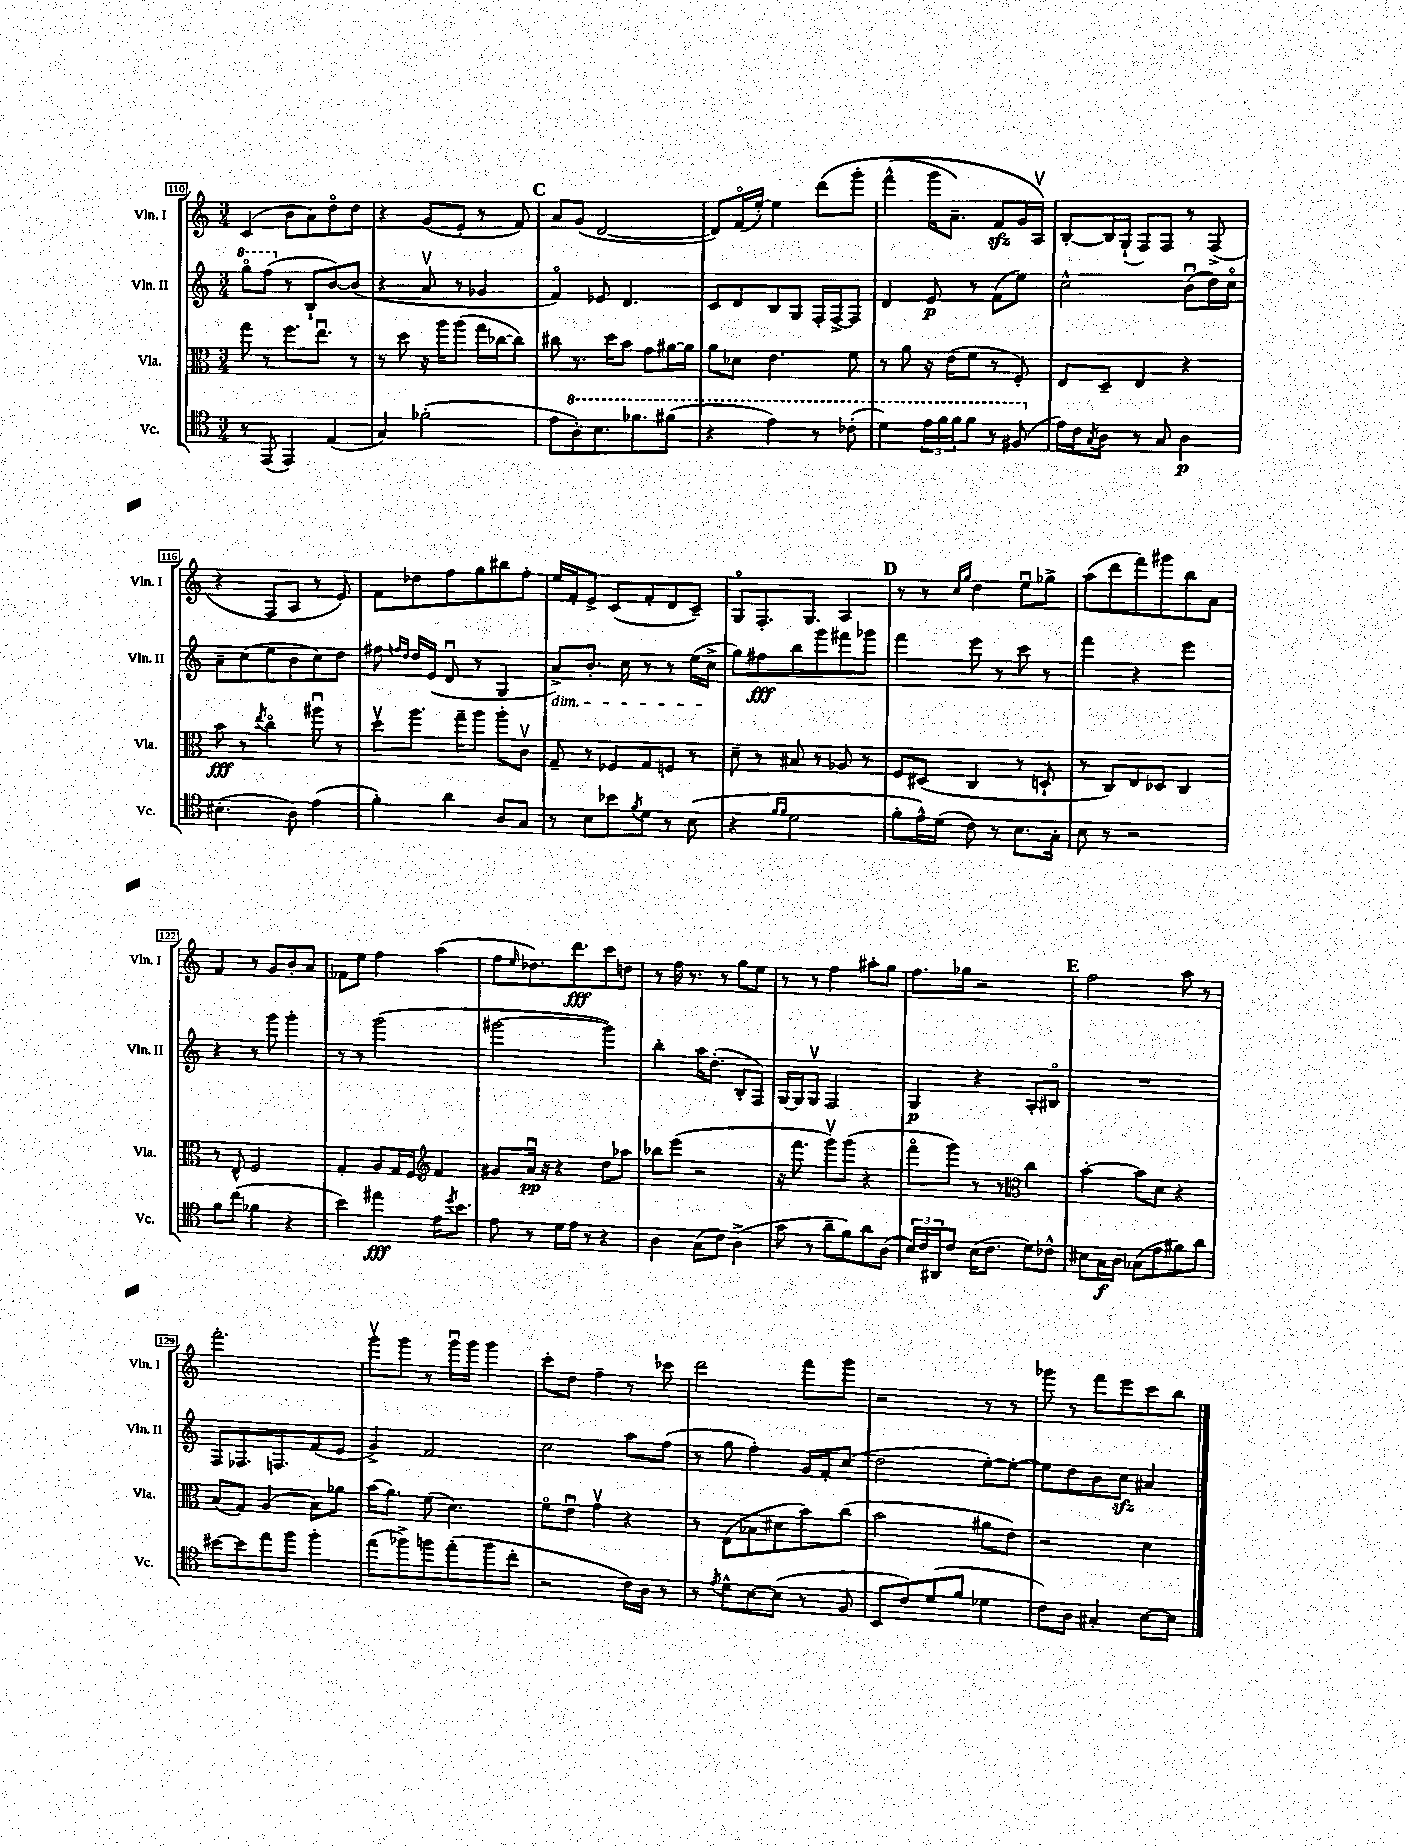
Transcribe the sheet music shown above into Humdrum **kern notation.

**kern	**dynam	**kern	**dynam	**kern	**dynam	**kern	**dynam
*part4	*part4	*part3	*part3	*part2	*part2	*part1	*part1
*staff4	*staff4	*staff3	*staff3	*staff2	*staff2	*staff1	*staff1
*I"Vc.	*	*I"Vla.	*	*I"Vln. II	*	*I"Vln. I	*
*I'Vc.	*	*I'Vla.	*	*I'Vln. II	*	*I'Vln. I	*
*clefC4	*	*clefC3	*	*clefG2	*	*clefG2	*
*k[]	*	*k[]	*	*k[]	*	*k[]	*
*M3/4	*	*M3/4	*	*M3/4	*	*M3/4	*
*	*	*	*	*8va	*	*	*
=110	=110	=110	=110	=110	=110	=110	=110
8r	.	8gg\	.	8ggg\L	.	(4c/	.
(8EE/	.	8r	.	(8fff\J	.	.	.
*	*	*	*	*X8va	*	*	*
4EE/)	.	8.ff\L	.	8r	.	8b\L	.
.	.	.	.	8B`/L	.	8a\)	.
.	.	8.eeu\J	.	.	.	.	.
(4E/	.	.	.	[8b/)	.	8dd\	.
.	.	8r	.	(8b/J]	.	8dd\J	.
=111	=111	=111	=111	=111	=111	=111	=111
4G/)	.	8r	.	4r	.	4r	.
.	.	8dd\	.	.	.	.	.
(2f-X'\	.	16r	.	8av/	.	(8g/L	.
.	.	16aa\KL	.	.	.	.	.
.	.	(8aa\J	.	8r	.	8e'/J	.
.	.	16gg\LL	.	4g-X/	.	8r	.
.	.	[16cc-X\J	.	.	.	.	.
.	.	8cc-\J])	.	.	.	8f/)	.
!!LO:REH:place=s1:t=C
=112	=112	=112	=112	=112	=112	=112	=112
8e\L	.	8cc#X\	.	4f/)	.	8a/L	.
*8va	*	*	*	*	*	*	*
8a'\)	.	8.r	.	.	.	(8g/J	.
8.b\	.	.	.	8e-X/	.	[2d/	.
.	.	16dd\KL	.	.	.	.	.
.	.	8b\J	.	4.d/	.	.	.
8.ff-X\	.	.	.	.	.	.	.
.	.	8g\L	.	.	.	.	.
(8ff#X\J	.	[16a#X\L	.	.	.	.	.
.	.	16a#\JJ]	.	.	.	.	.
=113	=113	=113	=113	=113	=113	=113	=113
4r	.	8a\L	.	8c/L	.	8d/L])	.
.	.	8d-X\J	.	8d/	.	(16f/L	.
.	.	.	.	.	.	[16ee'/JJ)	.
4ee\)	.	4.e\	.	8B/	.	4ee\]	.
.	.	.	.	8G/J	.	.	.
8r	.	.	.	16F'/LL	.	(8ddd\L	.
.	.	.	.	[16F^/J	.	.	.
(8cc-X'\	.	8f\	.	8F/J]	.	8ggg'\J	.
=114	=114	=114	=114	=114	=114	=114	=114
4dd\)	.	8r	.	4d/	.	(4fff^^\	.
.	.	8a\	.	.	.	.	.
24ee\LL	.	16r	.	8e/	p	16ggg\KL	.
24ff\	.	.	.	.	.	.	.
.	.	(16e\KL	.	.	.	8.a~\J)	.
24ff\J	.	.	.	.	.	.	.
8ff\J	.	8f\J	.	8r	.	.	.
8r	.	8r	.	(8f\L	.	8fzz/L	.
(8f#X/	.	8F'/)	.	8ee\J)	.	16g/L	.
.	.	.	.	.	.	16Av/JJ)	.
=115	=115	=115	=115	=115	=115	=115	=115
*X8va	*	*	*	*	*	*	*
16e\LL)	.	8E/L	.	2cc^^\	.	[8B'/L	.
16c\J	.	.	.	.	.	.	.
8qG/	.	.	.	.	.	.	.
8A\J	.	8D~/J	.	.	.	16B/L]	.
.	.	.	.	.	.	(16G`/JJ	.
8r	.	4E/	.	.	.	8F/L)	.
8G/	.	.	.	.	.	8F/J	.
4A\	p	4r	.	(8bu\L	.	8r	.
.	.	.	.	16dd\L)	.	(8F^/	.
.	.	.	.	16cc\JJ	.	.	.
!!LO:LB:g=z
=116	=116	=116	=116	=116	=116	=116	=116
(4.B#X'\	.	8b\	fff	8a~\L	.	4r	.
.	.	8r	.	(8cc\	.	.	.
.	.	8qee/	.	.	.	.	.
.	.	4cc\	.	8ee\	.	8F/L	.
8A\)	.	.	.	8b\	.	8A/J	.
(4e\	.	8aa#Xu\	.	8cc\)	.	8r	.
.	.	8r	.	8dd\J	.	8e/)	.
=117	=117	=117	=117	=117	=117	=117	=117
4f'\)	.	8ddv\L	.	8ff#X\	.	8f\L	.
.	.	.	.	16qqffn/LL	.	.	.
.	.	.	.	16qqdd/JJ	.	.	.
.	.	8.aa\J	.	16dd/LL	.	8dd-X\	.
.	.	.	.	(16e/JJ	.	.	.
4a\	.	.	.	8du/	.	8ff\	.
.	.	16gg~\KL	.	.	.	.	.
.	.	8aa\J	.	8r	.	8gg\	.
8A/L	.	8aa'\L	.	4G/	.	8bb#X\	.
8G/J	.	8cv\J	.	.	.	8ff'\J	.
=118	=118	=118	=118	=118	=118	=118	=118
!	!	!	!	!LO:TX:b:i:t=dim.	!	!	!
8r	.	8G~/	.	8a^/L)	.	16ee/LL	.
.	.	.	.	.	.	16f'/J	.
8B\L	.	8r	.	8.b'/J	.	8e^/J	.
8b-X\	.	8F-X/L	.	.	.	(8c/L	.
.	.	.	.	16cc\	.	.	.
8qf/	.	.	.	.	.	.	.
8d\J	.	8G/	.	8r	.	8f'/	.
8r	.	8Fn/J	.	8r	.	8d/	.
(8B\	.	8r	.	(16ee\LL	.	8c~/J)	.
.	.	.	.	16cc^\JJ	.	.	.
=119	=119	=119	=119	=119	=119	=119	=119
4r	.	8d~\	.	8gg\L)	.	8G/L	.
.	.	8r	.	8ff#X\	fff	8.F'/	.
16qqf/LL	.	.	.	.	.	.	.
16qqf/JJ	.	.	.	.	.	.	.
2d\	.	8B#X/	.	8bb\	.	.	.
.	.	.	.	.	.	8.G/J	.
.	.	8r	.	8ggg\	.	.	.
.	.	8A-X/	.	8fff#X\	.	4A/	.
.	.	8r	.	8ggg-X\J	.	.	.
!!LO:REH:place=s1:t=D
=120	=120	=120	=120	=120	=120	=120	=120
8f'\L	.	8F/L	.	4fff\	.	8r	.
16e^^\L)	.	(8D#X/J	.	.	.	8r	.
(16d\JJ	.	.	.	.	.	.	.
.	.	.	.	.	.	16qqcc/LL	.
.	.	.	.	.	.	16qqgg/JJ	.
8c\)	.	4C/	.	8eee\	.	4dd\	.
8r	.	.	.	8r	.	.	.
8.B\L	.	8r	.	8ccc\	.	8eeu\L	.
.	.	8Dn`/	.	8r	.	8gg-X^\J	.
16G'\Jk	.	.	.	.	.	.	.
=121	=121	=121	=121	=121	=121	=121	=121
8B\	.	8r	.	4fff\	.	(8aa\L	.
8r	.	8C/L)	.	.	.	8ddd\	.
2r	.	8E/	.	4r	.	8fff\)	.
.	.	8D-X/J	.	.	.	8ggg#X\	.
.	.	4C/	.	4eee\	.	8bb\	.
.	.	.	.	.	.	8a\J	.
!!LO:LB:g=z
=122	=122	=122	=122	=122	=122	=122	=122
8f\L	.	8r	.	4r	.	4f/	.
(8cc\J	.	8E^^/	.	.	.	.	.
4f-X\	.	2F/	.	8r	.	8r	.
.	.	.	.	8ggg\	.	8g/L	.
4r	.	.	.	4ggg'\	.	8b'/	.
.	.	.	.	.	.	8a/J	.
=123	=123	=123	=123	=123	=123	=123	=123
4b\)	.	4G'/	.	8r	.	8f-X\L	.
.	.	.	.	8r	.	8ee\J	.
4ee#X\	fff	8A/L	.	(2ggg\	.	4ff\	.
.	.	16G/L	.	.	.	.	.
.	.	16F/JJ	.	.	.	.	.
*	*	*clefG2	*	*	*	*	*
16e\KL	.	4f/	.	.	.	(4aa\	.
8qdd/	.	.	.	.	.	.	.
8.b\J	.	.	.	.	.	.	.
=124	=124	=124	=124	=124	=124	=124	=124
8e\	.	8g#X/L	.	[2ggg#X\	.	8ff\L	.
.	.	.	.	.	.	16qqee/	.
8r	.	16au/Jk	pp	.	.	8.dd-X\)	.
.	.	16r	.	.	.	.	.
16d\LL	.	4r	.	.	.	.	.
16e\JJ	.	.	.	.	.	8.ddd\	fff
8r	.	.	.	.	.	.	.
4r	.	8dd\L	.	4ggg#\])	.	8ccc\	.
.	.	8aa-X\J	.	.	.	8ddn\J	.
=125	=125	=125	=125	=125	=125	=125	=125
4A\	.	8bb-X\L	.	4bb'\	.	8r	.
.	.	(8eee\J	.	.	.	16ff\	.
.	.	.	.	.	.	8.r	.
(8G\L	.	2r	.	16aa\KL	.	.	.
.	.	.	.	(8.dd'\J	.	.	.
8c\J)	.	.	.	.	.	8r	.
(4A^\	.	.	.	8B'/L	.	8gg\L	.
.	.	.	.	8F/J)	.	8ee\J	.
=126	=126	=126	=126	=126	=126	=126	=126
8g\	.	16r	.	[16G/LL	.	8r	.
.	.	8.fff\	.	16G/J]	.	.	.
8r	.	.	.	8Gv/J	.	8r	.
8a~\L	.	8gggv\L)	.	2F/	.	4ff\	.
8f\)	.	(8ggg\J	.	.	.	.	.
8a\	.	4r	.	.	.	8aa#X'\L	.
(8A\J	.	.	.	.	.	8gg\J	.
=127	=127	=127	=127	=127	=127	=127	=127
24B/LL)	.	8fff\L	.	4G/	p	8.ff\L	.
24c/	.	.	.	.	.	.	.
24AA#X/J	.	.	.	.	.	.	.
8c/J	.	8ggg\J)	.	.	.	.	.
.	.	.	.	.	.	16gg-X\Jk	.
(16B\KL	.	8r	.	4r	.	2r	.
8.c\J	.	.	.	.	.	.	.
.	.	8r	.	.	.	.	.
*	*	*clefC3	*	*	*	*	*
8d\L)	.	4cc\	.	8A'/L	.	.	.
8c-X^^\J	.	.	.	8B#X/J	.	.	.
!!LO:REH:place=s1:t=E
=128	=128	=128	=128	=128	=128	=128	=128
8B#X\L	.	[4b'\	.	2.r	.	2ff\	.
16G\L	f	.	.	.	.	.	.
16A\JJ	.	.	.	.	.	.	.
(8G-X\L	.	8b\L]	.	.	.	.	.
8e\	.	8d\J	.	.	.	.	.
8f#X\)	.	4r	.	.	.	8aa\	.
8a\J	.	.	.	.	.	8r	.
!!LO:LB:g=z
=129	=129	=129	=129	=129	=129	=129	=129
[8b#X\L	.	(8B/L	.	8F/L	.	2.fff'\	.
8b#\]	.	8G/J)	.	8.F-X/	.	.	.
8ee\	.	(4A/	.	.	.	.	.
.	.	.	.	8.Fn/	.	.	.
8ff\J	.	.	.	.	.	.	.
4ff'\	.	8B\L)	.	(8f/	.	.	.
.	.	8a-X\J	.	8e/J	.	.	.
=130	=130	=130	=130	=130	=130	=130	=130
(8ee\L	.	(16b\KL	.	4g^/)	.	8gggv\L	.
.	.	8.a\J)	.	.	.	.	.
8ff-X^\)	.	.	.	.	.	8ggg\J	.
8ffn\	.	(8f\	.	2f/	.	8r	.
(8ee'\	.	4.d\)	.	.	.	16gggu\LL	.
.	.	.	.	.	.	16ggg\JJ	.
8ff\	.	.	.	.	.	4ggg\	.
8cc'\J	.	.	.	.	.	.	.
=131	=131	=131	=131	=131	=131	=131	=131
2r	.	8f\L	.	2cc\	.	8ccc'\L	.
.	.	8eu\J	.	.	.	8dd\J	.
.	.	4gv\	.	.	.	4ff~\	.
16c\LL)	.	4r	.	8aa\L	.	8r	.
16A\JJ	.	.	.	.	.	.	.
8r	.	.	.	(8ff\J	.	8ccc-X\	.
=132	=132	=132	=132	=132	=132	=132	=132
8r	.	8r	.	8r	.	2ddd\	.
8qe/	.	.	.	.	.	.	.
8d^^\L	.	(8E\L	.	8gg\	.	.	.
[8B\	.	8B-X\	.	4ff'\)	.	.	.
(8B\J]	.	8d#X\	.	.	.	.	.
8r	.	8b\)	.	16g/LL	.	8fff\L	.
.	.	.	.	16f'/J	.	.	.
8F/	.	(8cc\J	.	(8cc/J	.	8ggg\J	.
=133	=133	=133	=133	=133	=133	=133	=133
8BB/L	.	2b\	.	2dd\	.	2r	.
8c/)	.	.	.	.	.	.	.
(8d/	.	.	.	.	.	.	.
8f/J	.	.	.	.	.	.	.
4d-X\	.	8a#X\L	.	[8ee'\L)	.	8r	.
.	.	8e\J)	.	8ee'\J_	.	8r	.
=134	=134	=134	=134	=134	=134	=134	=134
8c\L)	.	2r	.	8ee\L]	.	8ggg-X\	.
8A\J	.	.	.	8dd\	.	8r	.
4G#X'/	.	.	.	8b\	.	8fff\L	.
.	.	.	.	8cczz\J	.	8eee\	.
[8B\L	.	4d\	.	4a#X/	.	8ccc\	.
8B\J]	.	.	.	.	.	8bb\J	.
==	==	==	==	==	==	==	==
*-	*-	*-	*-	*-	*-	*-	*-
